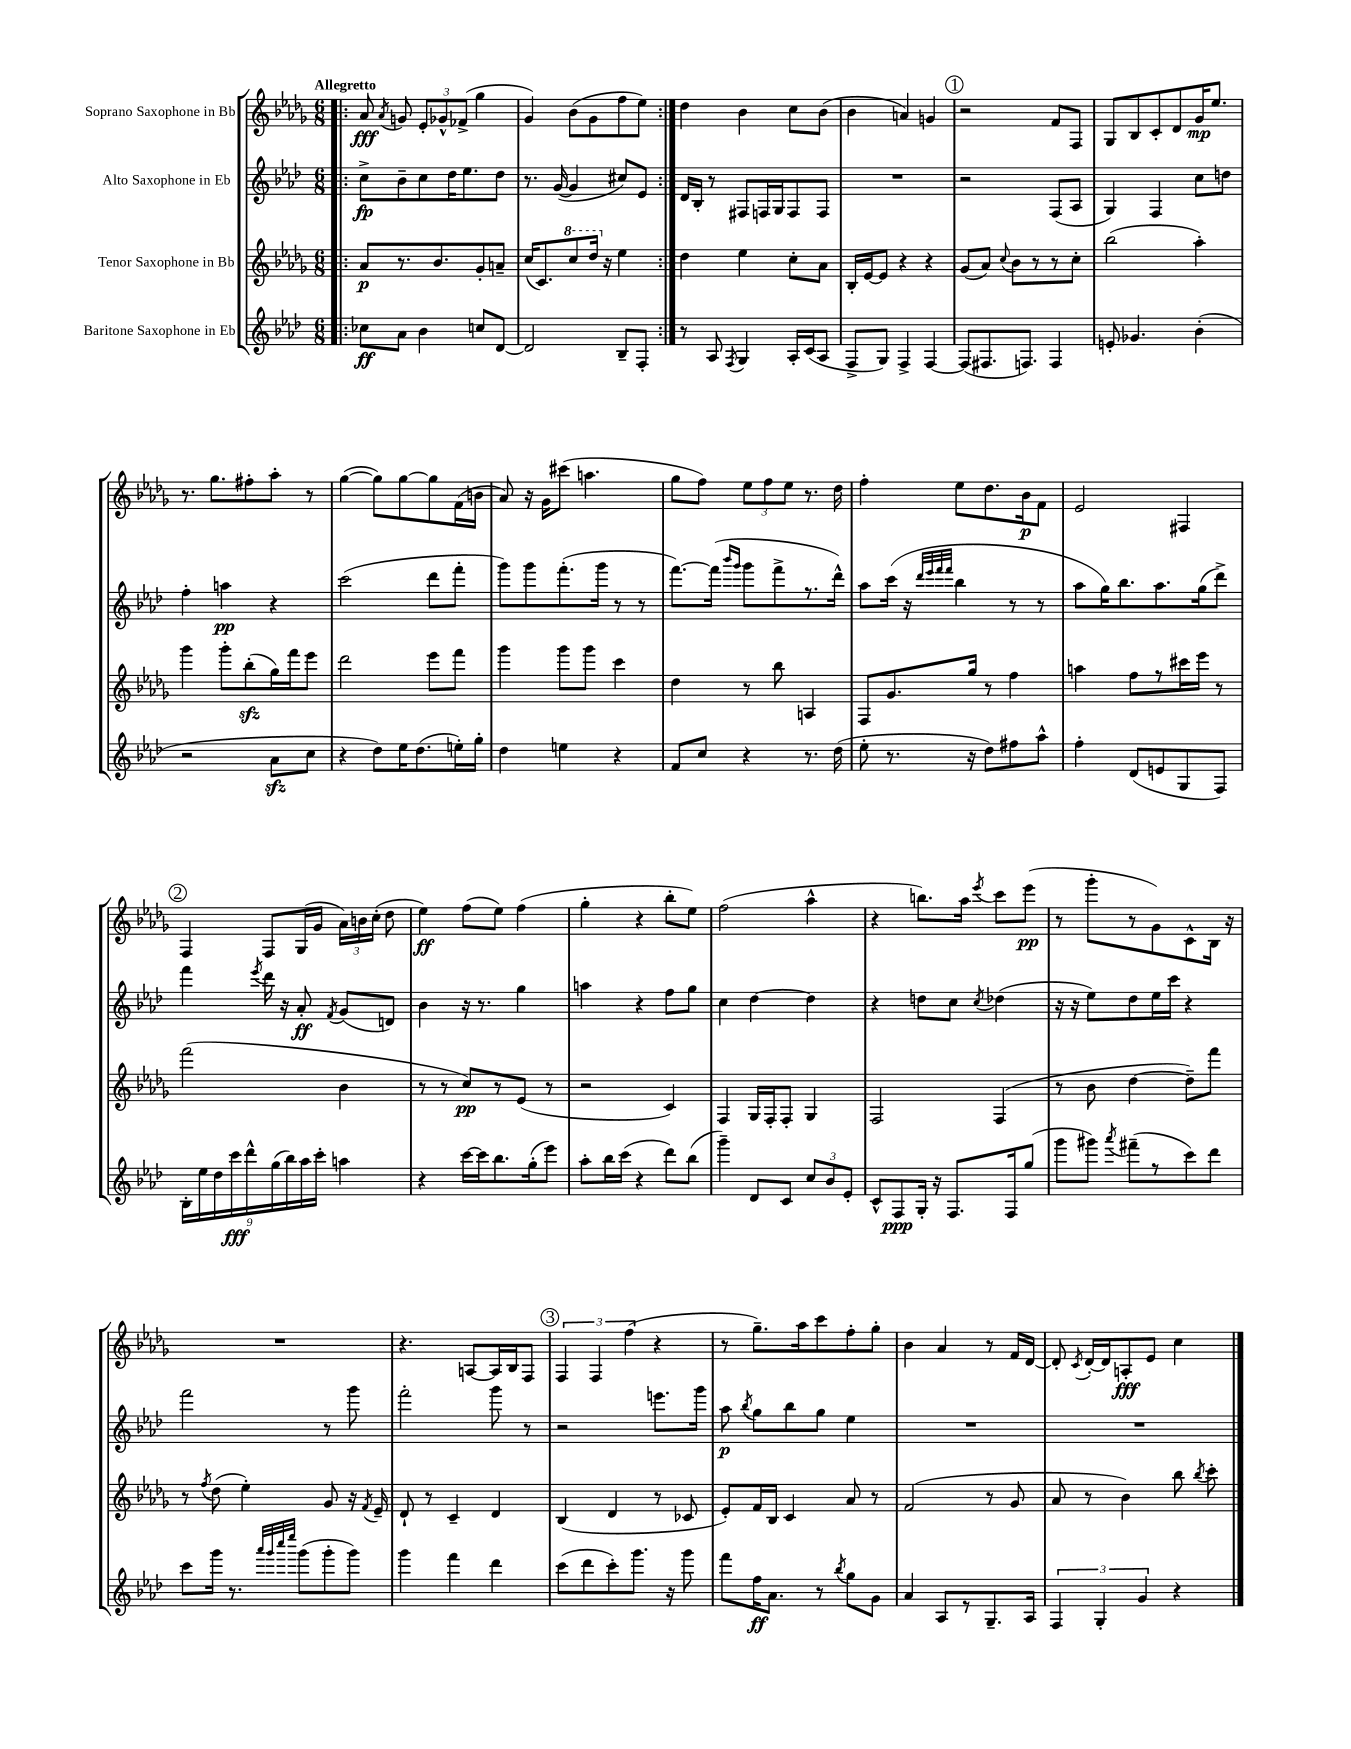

**kern	**kern	**kern	**kern
*staff4	*staff3	*staff2	*staff1
*clefG2	*clefG2	*clefG2	*clefG2
*k[b-e-a-d-]	*k[b-e-a-d-g-]	*k[b-e-a-d-]	*k[b-e-a-d-g-]
*M6/8	*M6/8	*M6/8	*M6/8
=!|:	=!|:	=!|:	=!|:
8cc-	8a-	8cc^	8a-
.	.	.	8qa-
8a-	8.r	8b-~	8g
4b-	.	8cc	12e-'
.	8.b-	.	.
.	.	.	12g-^^
.	.	16dd-	.
.	.	.	(12f-^
.	.	8.ee-	.
8cc	8g-'	.	4gg-
[8d-	8a~	8dd-	.
=	=	=	=
2d-]	(16cc	8.r	4g-)
.	8.c)	.	.
.	.	([16g	.
.	8ccc	4g]	(8b-
.	16ddd-	.	8g-
.	16r	.	.
8B-~	4ee-	8cc#)	8ff
8F'	.	8e-	8ee-)
=:|!	=:|!	=:|!	=:|!
8r	4dd-	16d-	4dd-
.	.	16B-'	.
8A-	.	8r	.
8qF	.	.	.
4G	4ee-	8F#	4b-
.	.	16F	.
.	.	16G	.
16A-'	8cc'	8F	8cc
(16c	.	.	.
8A-	8a-	8F	(8b-
=	=	=	=
8F^	16B-'	2.r	4b-
.	[16e-	.	.
8G)	8e-]	.	.
4F^	4r	.	4a)
[4F	4r	.	4g
=	=	=	=
(8F]	(8g-	2r	2r
8.F#	8a-)	.	.
.	8qqcc	.	.
.	8b-	.	.
8.F)	.	.	.
.	8r	.	.
4F	8r	(8F	8f
.	8cc'	8A-	8F
=	=	=	=
8e'	(2bb-	4G)	8G-
4.g-	.	.	8B-
.	.	4F	8c'
.	.	.	8d-
(4b-'	4aa-')	8cc	16g-
.	.	.	8.ee-
.	.	8dd	.
=	=	=	=
2r	4ggg-	4ff'	8.r
.	.	.	8.gg-
.	8ggg-'	4aa	.
.	(8bb-'	.	8ff#'
8a-	16gg-)	4r	8aa-'
.	16fff	.	.
8cc	8eee-	.	8r
=	=	=	=
4r	2ddd-	(2ccc	([4gg-
8dd-)	.	.	8gg-])
16ee-	.	.	[8gg-
(8.dd-	.	.	.
.	8eee-	8ddd-	8gg-]
16ee')	8fff	8fff'	(16f
16gg'	.	.	16b
=	=	=	=
4dd-	4ggg-	8ggg)	8a-)
.	.	8ggg	16r
.	.	.	16g-
4ee	8ggg-	(8.fff'	(8ccc#
.	8ggg-	.	4.aa
.	.	16ggg	.
4r	4ccc	8r	.
.	.	8r	.
=	=	=	=
8f	4dd-	[8.fff)	8gg-
8cc	.	.	8ff)
.	.	(16fff]	.
.	.	16qqbbb-	.
.	.	16qqggg	.
4r	8r	8ggg	12ee-
.	.	.	12ff
.	8bb-	8fff^	.
.	.	.	12ee-
8.r	4A	8.r	8.r
(16dd-	.	16ddd-^^)	16dd-
=	=	=	=
8ee-'	8F	8aa-	4ff'
8.r	8.g-	(16ccc	.
.	.	16r	.
.	.	32qqddd-	.
.	.	32qqeee-	.
.	.	32qqfff	.
.	.	32qqfff	.
.	.	4bb-	8ee-
16r	16gg-	.	.
8dd-)	8r	.	8.dd-
8ff#	4ff	8r	.
.	.	.	16b-
8aa-^^	.	8r	8f
=	=	=	=
4ff'	4aa	8aa-	2e-
.	.	16gg)	.
.	.	8.bb-	.
(8d-	8ff	.	.
8e	8r	8.aa-	.
8G	16ccc#	.	4F#
.	16eee-	(16gg	.
8F)	8r	8ddd-^)	.
=	=	=	=
18B-'	(2fff	4fff	4F
18ee-	.	.	.
18dd-	.	.	.
18ccc	.	.	.
18ddd-^^	.	.	.
.	.	8qeee-	.
.	.	16ddd-	8F
(18gg	.	.	.
.	.	16r	.
18bb-)	.	.	.
.	.	8a-'	(16G-
18aa-	.	.	.
.	.	.	16g-
18ccc'	.	.	.
.	.	8qf	.
4aa	4b-	(8g	24a-)
.	.	.	24b
.	.	.	(24cc'
.	.	8d)	8dd-
=	=	=	=
4r	8r	4b-	4ee-)
.	8r	.	.
[16ccc	8cc)	16r	(8ff
16ccc]	.	8.r	.
8.bb-	8r	.	8ee-)
.	(8e-	4gg	(4ff
(16gg'	.	.	.
8eee-)	8r	.	.
=	=	=	=
8aa-'	2r	4aa	4gg-'
16bb-	.	.	.
(16ccc	.	.	.
4r	.	4r	4r
8ddd-)	4c)	8ff	8bb-'
(8bb-	.	8gg	8ee-)
=	=	=	=
4ggg~)	4F	4cc	(2ff
8d-	16G-	[4dd-	.
.	16F'	.	.
8c	8F'	.	.
12cc	4G-	4dd-]	4aa-^^
12b-	.	.	.
12e-'	.	.	.
=	=	=	=
8c^^	2F	4r	4r
8F	.	.	.
16G'	.	8dd	8.bb)
16r	.	.	.
8.F	.	8cc	.
.	.	.	16aa-
.	.	8qcc	8qeee-
.	(4F	(4dd-	8ccc
16F	.	.	.
(8gg	.	.	(8eee-
=	=	=	=
8ggg	8r	16r	8r
.	.	16r	.
8ggg#)	8b-	8ee-)	8ggg-'
8qaaa-	.	.	.
(8fff#~	[4dd-	8dd-	8r
8r	.	16ee-	8g-)
.	.	16ccc	.
8ccc)	8dd-~])	4r	8c^^
8ddd-	8fff	.	16B-
.	.	.	16r
=	=	=	=
8ccc	8r	2fff	2.r
.	8qff	.	.
16ggg	(8dd-	.	.
8.r	.	.	.
.	4ee-')	.	.
32qqaaa-	.	.	.
32qqggg	.	.	.
32qqcccc	.	.	.
32qqeeee-	.	.	.
(8ggg	.	.	.
8ggg'	8g-	8r	.
8ggg)	16r	8ggg	.
.	8qf	.	.
.	16e-~	.	.
=	=	=	=
4ggg	8d-`	2fff'	4.r
.	8r	.	.
4fff	4c~	.	.
.	.	.	[8A
4ddd-	4d-	8ggg	16A]
.	.	.	16B-
.	.	8r	8F
=	=	=	=
(8ccc	(4B-	2r	6F
8ddd-	.	.	.
.	.	.	6F
8ccc')	4d-	.	.
.	.	.	(6ff
8.ggg	.	.	.
.	8r	8.eee	4r
16r	.	.	.
8ggg	8c-	.	.
.	.	16ggg	.
=	=	=	=
8fff	8e-')	8aa-	8r
.	.	8qbb-	.
16ff	16f	8gg	8.gg-~)
8.a-	16B-	.	.
.	4c	8bb-	.
.	.	.	16aa-
8r	.	8gg	8ccc
8qbb-	.	.	.
8gg	8a-	4ee-	8ff'
8g	8r	.	8gg-'
=	=	=	=
4a-	(2f	2.r	4b-
8A-	.	.	4a-
8r	.	.	.
8.G~	8r	.	8r
.	8g-	.	16f
16A-	.	.	[16d-
=	=	=	=
6F	8a-	2.r	8d-']
.	.	.	8qc
.	8r	.	[16d-'
6G'	.	.	.
.	.	.	16d-]
.	4b-)	.	8A'
6g	.	.	.
.	.	.	8e-
4r	8bb-	.	4cc
.	8qbb-	.	.
.	8ccc'	.	.
==	==	==	==
*-	*-	*-	*-
